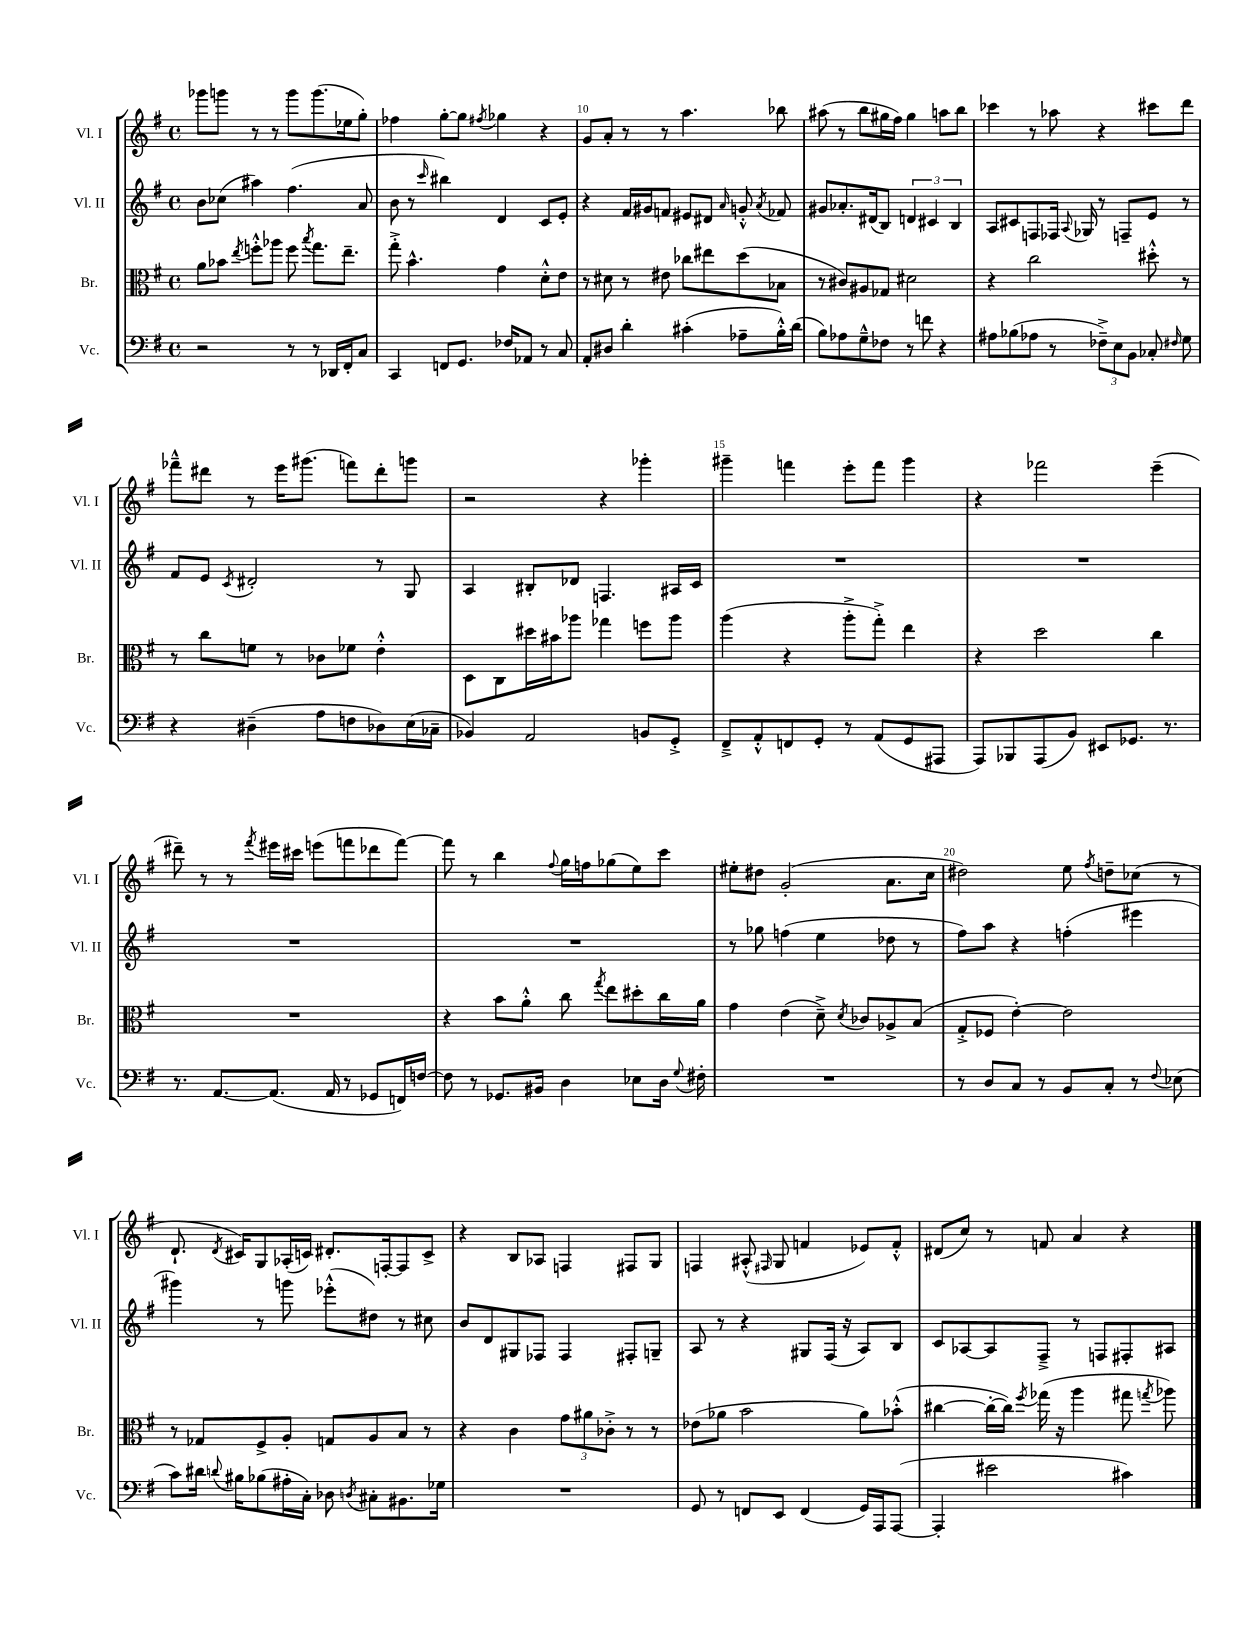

**kern	**kern	**kern	**kern
*staff4	*staff3	*staff2	*staff1
*clefF4	*clefC3	*clefG2	*clefG2
*k[f#]	*k[f#]	*k[f#]	*k[f#]
*M4/4	*M4/4	*M4/4	*M4/4
*met(c)	*met(c)	*met(c)	*met(c)
2r	8a	8b	8ggg-
.	8b-	(8cc-	8ggg
.	8qee	.	.
.	8ff'^^	4aa#)	8r
.	8aa-	.	8r
8r	8ff	(4.ff#	8ggg
.	8qbb	.	.
8r	8.gg	.	(8.ggg
16DD-	.	.	.
16FF#'	8.ee~	.	16ee-
8C	.	8a	8gg')
=	=	=	=
4CC	8gg'^	8b	4ff-
.	4.b^^	8r	.
.	.	16qqccc	.
8FF	.	4bb#)	[8gg'
8.GG	.	.	8gg]
.	.	.	8qff#
.	4g	4d	4gg-
16F-	.	.	.
8AA-	.	.	.
8r	8d'^^	8c	4r
8C	8e	8e'	.
=	=	=	=
8AA'	8r	4r	8g
8D#	8d#	.	8a'
4d'	8r	16f#	8r
.	.	16g#	.
.	8e#	8f	8r
(4c#'	8cc-	8e#	4.aa
.	8ee#	8d#	.
.	.	16qqa	.
8A-~	(8dd	8g'^^	.
.	.	8qa	.
16B'^^)	8B-	8f-	8bb-
(16d	.	.	.
=	=	=	=
8B)	8r	8g#	(8aa#
8A-	8c#)	8.a-'	8r
8G~^^	8A#	.	8bb
.	.	(16d#	.
8F-	8G-	8B)	16gg#
.	.	.	16ff#)
8r	2d#	6d	4gg#
8f	.	.	.
.	.	6c#	.
4r	.	.	8aa
.	.	6B	.
.	.	.	8bb
=	=	=	=
8A#	4r	8A	4ccc-
(8B-	.	8c#	.
8A-	2cc	8F	8r
8r	.	16F-	8aa-
.	.	8qqA	.
.	.	16G-	.
12F-~^)	.	8r	4r
12E	.	.	.
.	.	8F~	.
12BB	.	.	.
8C-'	8dd#'^^	8e	8ccc#
16qqF#	.	.	.
8G	8r	8r	8ddd
=	=	=	=
4r	8r	8f#	8fff-~^^
.	8cc	8e	8ddd#
.	.	8qc	.
(4D#~	8f	2d#'	8r
.	8r	.	16eee
.	.	.	(8.ggg#
8A	8c-	.	.
8F	8f-	.	8fff)
8D-)	4e'^^	8r	8ddd#'
(16E	.	8G	8ggg
16C-~	.	.	.
=	=	=	=
4BB-)	8D	4A	2r
.	8C	.	.
2AA	16dd#	8B#'	.
.	16b#	.	.
.	8aa-	8d-	.
.	4gg-	4.F	4r
8BB	8ff	.	4ggg-'
8GG'^	8aa-	16A#	.
.	.	16c	.
=	=	=	=
8FF#~^	(4aa	1r	4ggg#~
8AA'^^	.	.	.
8FF	4r	.	4fff
8GG'	.	.	.
8r	8aa'^	.	8eee'
(8AA	8gg'^)	.	8fff
8GG	4ee	.	4ggg#
8AAA#	.	.	.
=	=	=	=
8AAA)	4r	1r	4r
8BBB-	.	.	.
(8AAA	2dd	.	2fff-
8BB)	.	.	.
8EE#	.	.	.
8.GG-	.	.	.
.	4cc	.	(4eee~
8.r	.	.	.
=	=	=	=
8.r	1r	1r	8ddd#~)
.	.	.	8r
[8.AA	.	.	.
.	.	.	8r
.	.	.	8qfff#
(8.AA]	.	.	16eee#
.	.	.	16ccc#
.	.	.	(8eee
16AA	.	.	.
8r	.	.	8fff
8GG-	.	.	8ddd-
16FF)	.	.	[8fff)
[16F	.	.	.
=	=	=	=
8F]	4r	1r	8fff]
8r	.	.	8r
8.GG-	8b	.	4bb
.	8a'^^	.	.
16BB#	.	.	.
.	.	.	8qqff#
4D	8cc	.	16gg
.	.	.	16ff
.	8qgg	.	.
.	8ee	.	(8gg-
8E-	8dd#'	.	8ee)
16D	16cc	.	8ccc
8qqG	.	.	.
16F#'	16a	.	.
=	=	=	=
1r	4g	8r	8ee#'
.	.	8gg-	8dd#
.	(4e	(4ff	(2g'
.	8d~^)	4ee	.
.	8qd	.	.
.	8c-	.	.
.	8A-^	8dd-	8.a
.	(8B	8r	.
.	.	.	16cc
=	=	=	=
8r	8G'^	8ff#)	2dd#)
8D	8F-	8aa	.
8C	[4e')	4r	.
8r	.	.	.
8BB	2e]	(4ff'	8ee
.	.	.	8qff#
8C'	.	.	8dd~
8r	.	4eee#	(8cc-
8qqF#	.	.	.
(8E-	.	.	8r
=	=	=	=
8c)	8r	4ggg#)	8.d`
16d#	8G-	.	.
8qqd	.	.	8qd
16B#	.	.	16c#)
(8B-	8F#^	8r	8G
16A#'	8A'	8ggg	(16A-'
16C')	.	.	16c)
8D-	8G	(8eee-'^^	8.d#'
8qD	.	.	.
8C#'	8A	8dd#)	.
.	.	.	[16F'
8.BB#	8B	8r	8F]
.	8r	8cc#	8c^
16G-	.	.	.
=	=	=	=
1r	4r	8b	4r
.	.	8d	.
.	4c	8G#	8B
.	.	8F-	8A-
.	12g	4F-	4F
.	12a#	.	.
.	12c-'^	.	.
.	8r	8F#'	8F#
.	8r	8G~	8G
=	=	=	=
8GG	(8e-	8A	4F
8r	8a-	8r	.
8FF	2b	4r	(8A#'^^
.	.	.	16qqF#
8EE	.	.	8G
(4FF	.	8G#	4f
.	.	(16F#	.
.	.	16r	.
16GG)	8a-)	8A)	8e-)
16AAA	.	.	.
([8AAA	(8b-'^^	8B	8f'^^
=	=	=	=
4AAA']	[4cc#	8c	(8d#
.	.	[8A-	8cc)
2e#	16cc#'_	8A-]	8r
.	16cc#])	.	.
.	8qff#	.	.
.	(16gg-	8F#~^	8f
.	16r	.	.
.	4aa	8r	4a
.	.	8F	.
4c#)	8gg#	8F#'	4r
.	8qgg	.	.
.	8aa-)	8A#	.
==	==	==	==
*-	*-	*-	*-
